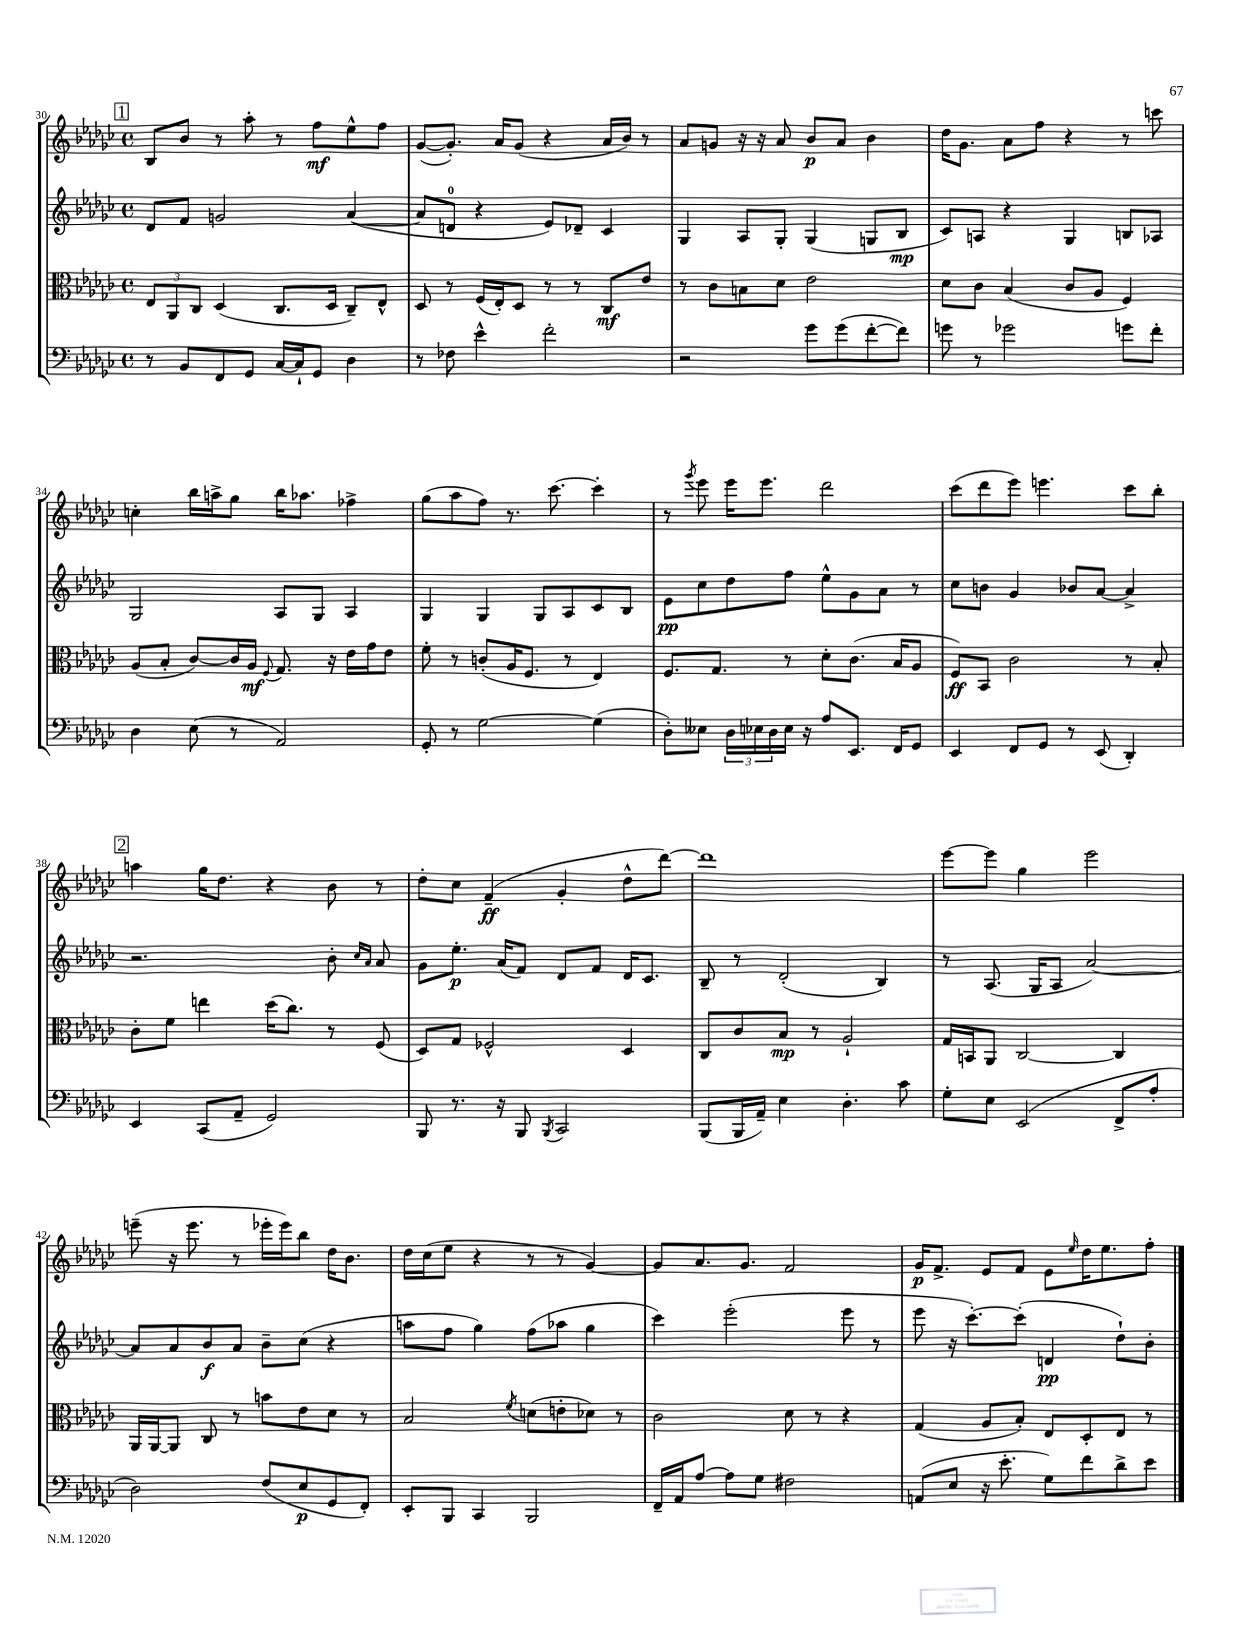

**kern	**kern	**kern	**kern
*staff4	*staff3	*staff2	*staff1
*clefF4	*clefC3	*clefG2	*clefG2
*k[b-e-a-d-g-c-]	*k[b-e-a-d-g-c-]	*k[b-e-a-d-g-c-]	*k[b-e-a-d-g-c-]
*M4/4	*M4/4	*M4/4	*M4/4
*met(c)	*met(c)	*met(c)	*met(c)
8r	12E-	8d-	8B-
.	12AA-	.	.
8BB-	.	8f	8b-
.	12C-	.	.
8FF	(4D-	2g	8r
8GG-	.	.	8aa-'
[16C-	8.C-	.	8r
16C-`]	.	.	.
8GG-	.	.	8ff
.	16D-	.	.
4D-	8C-~)	([4a-	8ee-^^
.	8E-^^	.	8ff
=	=	=	=
8r	8D-	8a-]	([8g-
8F-	8r	8d	8.g-'])
4e-^^	(16F	4r	.
.	16E-')	.	16a-
.	8D-	.	(8g-
2f'	8r	8e-)	4r
.	8r	8d-~	.
.	8C-	4c-	16a-
.	.	.	16b-)
.	8e-	.	8r
=	=	=	=
2r	8r	4G-	8a-
.	8c-	.	8g
.	8B	8A-	16r
.	.	.	16r
.	8d-	8G-'	8a-
8g-	2e-	(4G-	8b-
(8g-	.	.	8a-
[8f'	.	8G	4b-
8f])	.	8B-	.
=	=	=	=
8g	8d-	8c-)	16dd-
.	.	.	8.g-
8r	8c-	8A	.
2g-	(4B-	4r	8a-
.	.	.	8ff
.	8c-	4G-	4r
.	8A-	.	.
8g	4F)	8B	8r
8f'	.	8A-	8ccc
=	=	=	=
4D-	(8A-	2G-	4cc'
.	8B-'	.	.
(8E-	[8c-)	.	16bb-
.	.	.	16aa^
8r	16c-]	.	8gg-
.	16A-	.	.
.	8qqF	.	.
2AA-)	8.G-	8A-	16bb-
.	.	.	8.aa-
.	.	8G-	.
.	16r	.	.
.	16e-	4A-	4ff-^
.	16g-	.	.
.	8e-	.	.
=	=	=	=
8GG-'	8f'	4G-	(8gg-
8r	8r	.	8aa-
[2G-	(8c'	4G-	8ff)
.	16A-	.	8.r
.	8.F	.	.
.	.	8G-	.
.	.	.	[8.ccc-
.	8r	8A-	.
(4G-]	4E-)	8c-	4ccc-']
.	.	8B-	.
=	=	=	=
8D-')	8.F	8e-	8r
.	.	.	8qggg-
8E--	.	8cc-	8eee-
.	8.G-	.	.
24D-	.	8dd-	16eee-
24E-	.	.	.
.	.	.	8.eee-
24D-	.	.	.
16E-	8r	8ff	.
16r	.	.	.
8A-	8d-'	8ee-^^	2ddd-
8.EE-	(8.c-	8g-	.
.	.	8a-	.
16FF	16B-	.	.
8GG-	8A-	8r	.
=	=	=	=
4EE-	8F)	8cc-	(8ccc-
.	8BB-	8b	8ddd-
8FF	2c-	4g-	8eee-)
8GG-	.	.	4.eee
8r	.	8b-	.
(8EE-	.	[8a-	.
4DD-')	8r	4a-^]	8ccc-
.	8B-'	.	8bb-'
=	=	=	=
4EE-	8c-'	2.r	4aa
.	8f	.	.
(8CC-	4ee	.	16gg-
.	.	.	8.dd-
8AA-~	.	.	.
2GG-)	(16dd-	.	4r
.	8.cc-)	.	.
.	8r	8b-'	8b-
.	.	16qqcc-	.
.	.	16qqa-	.
.	(8F	8a-	8r
=	=	=	=
8BBB-	8D-)	8g-	8dd-'
8.r	8G-	8.ee-'	8cc-
.	2F-^^	.	(4f~
16r	.	(16a-	.
8BBB-	.	8f)	.
8qBBB-	.	.	.
2CC-	.	8d-	4g-'
.	.	8f	.
.	4D-	16d-	8dd-^^
.	.	8.c-	.
.	.	.	[8ddd-)
=	=	=	=
(8BBB-	8C-	8B-~	1ddd-]
16BBB-	8c-	8r	.
16AA-~)	.	.	.
4E-	8B-	(2d-'	.
.	8r	.	.
4.D-'	2A-`	.	.
.	.	4B-)	.
8c-	.	.	.
=	=	=	=
8G-'	16G-	8r	[8eee-
.	16BB	.	.
8E-	8AA-	(8.A-	8eee-]
(2EE-	[2C-	.	4gg-
.	.	16G-	.
.	.	8A-	.
.	.	[2a-)	2eee-
8FF^	4C-]	.	.
8A-'	.	.	.
=	=	=	=
2D-)	16AA-	8a-]	(8eee~
.	[16AA-	.	.
.	8AA-]	8a-	16r
.	.	.	8.eee
.	8C-	8b-	.
.	8r	8a-	8r
(8F	8b	8b-~	16eee-'
.	.	.	16eee-)
8E-	8e-	(8cc-	8bb-
8GG-	8d-	4r	16dd-
.	.	.	8.b-
8FF')	8r	.	.
=	=	=	=
8EE-'	2B-	8aa	16dd-
.	.	.	(16cc-
8BBB-	.	8ff	8ee-
4CC-	.	4gg-)	4r
.	8qf	.	.
2BBB-	(8d	(8ff	8r
.	8e'	8aa-	8r
.	8d-)	4gg-	[4g-)
.	8r	.	.
=	=	=	=
16FF~	2c-	4ccc-)	8g-]
16AA-	.	.	.
[8A-	.	.	8.a-
8A-]	.	(2eee-'	.
.	.	.	8.g-
8G-	.	.	.
2F#	8d-	.	2f
.	8r	.	.
.	4r	8eee-	.
.	.	8r	.
=	=	=	=
(8AA	(4G-	8eee-	16g-
.	.	.	8.f^
8E-	.	16r	.
.	.	[8.ccc-')	.
16r	8A-	.	8e-
8.e-'	.	.	.
.	8B-')	(8ccc-']	8f
8G-)	8E-	4d	8e-
.	.	.	16qqee-
8f	8D-'	.	16dd-
.	.	.	8.ee-
8d-^	8E-	8dd-`)	.
8e-	8r	8b-'	8ff'
==	==	==	==
*-	*-	*-	*-
